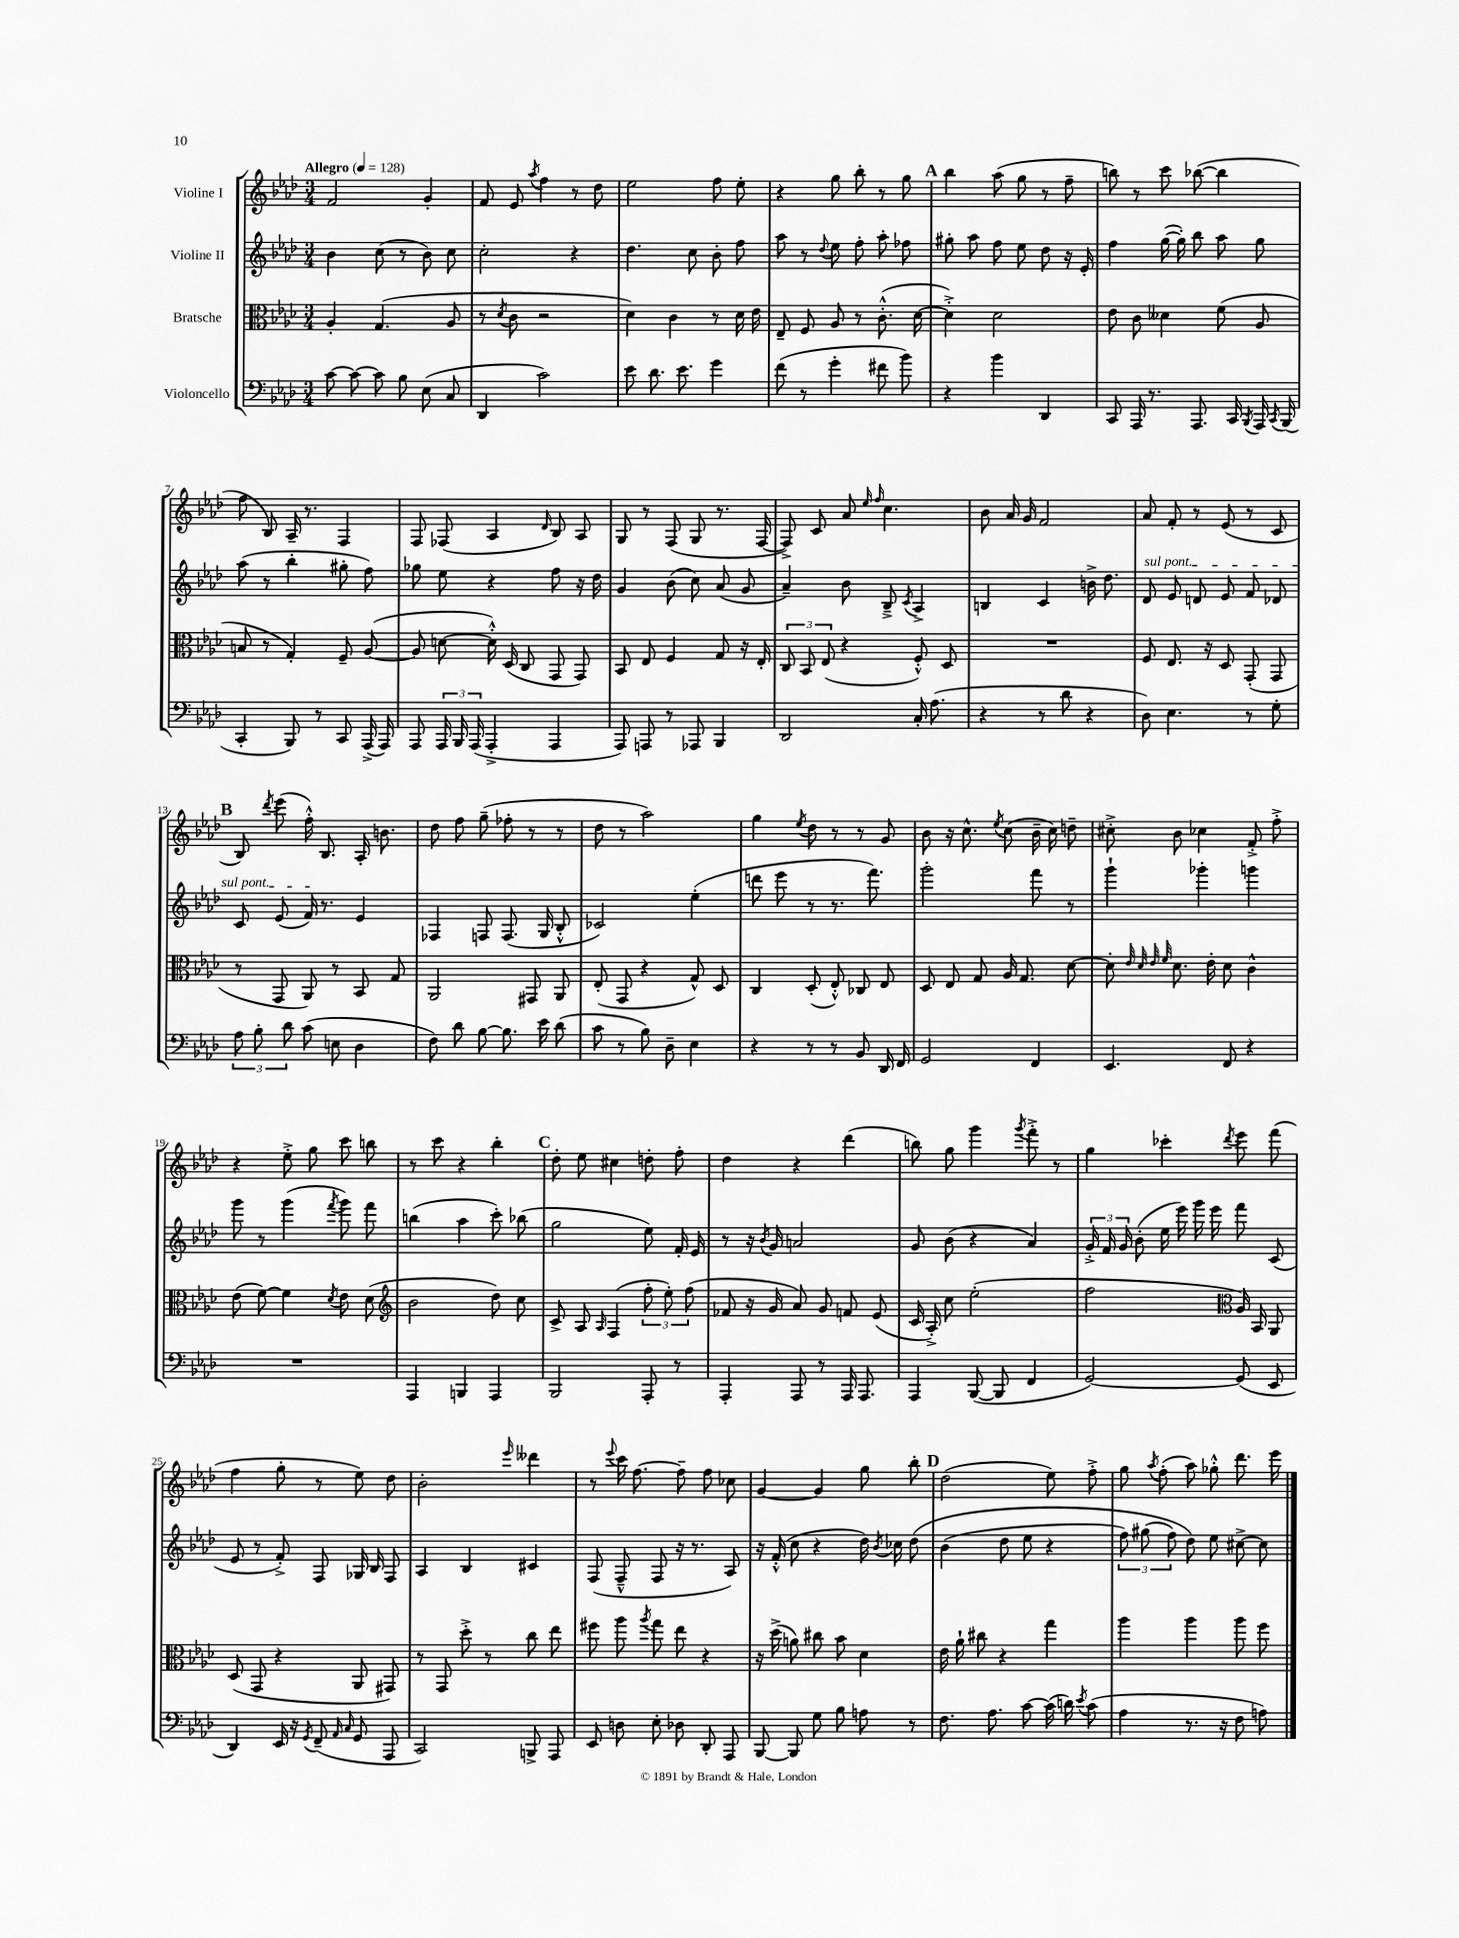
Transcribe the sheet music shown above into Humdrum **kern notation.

**kern	**kern	**kern	**kern
*part4	*part3	*part2	*part1
*staff4	*staff3	*staff2	*staff1
*I"Violoncello	*I"Bratsche	*I"Violine II	*I"Violine I
*clefF4	*clefC3	*clefG2	*clefG2
*k[b-e-a-d-]	*k[b-e-a-d-]	*k[b-e-a-d-]	*k[b-e-a-d-]
*M3/4	*M3/4	*M3/4	*M3/4
*MM128	*MM128	*MM128	*MM128
=1	=1	=1	=1
!	!	!	!LO:TX:a:B:t=Allegro
[8c\	4A-'/	4b-\	2f/
8c\_	.	.	.
8c\]	(4.G/	(8cc\	.
8B-\	.	8r	.
(8E-\	.	8b-\)	4g'/
8C/	8A-/	8cc\	.
=2	=2	=2	=2
4DD-/	8r	2cc'\	8f/
.	8qd-/	.	.
.	8c\	.	8e-/
.	.	.	8qaa-/
2c\)	2r	.	4ff\
.	.	4r	8r
.	.	.	8dd-\
=3	=3	=3	=3
8e-\	4d-\)	4.dd-\	2ee-\
8.d-\	.	.	.
.	4c\	.	.
8.e-\	.	.	.
.	.	8cc\	.
4g\	8r	8b-'\	8ff\
.	16d-\	8ff\	8ee-'\
.	16e-\	.	.
=4	=4	=4	=4
(8f\	8E-~/	8aa-\	4r
8r	8F/	8r	.
.	.	8qqdd-/	.
4g'\	8A-/	8ee-\	8gg\
.	8r	8ff'\	8bb-'\
8f#X\	(8.c'^^\	8aa-'\	8r
8b-\)	.	8ff-X\	8gg\
.	[16d-\	.	.
!!LO:REH:place=s1:t=A
=5	=5	=5	=5
4r	4d-'^\])	8gg#X'\	4bb-\
.	.	8aa-\	.
4b-\	2d-\	8ff\	(8aa-\
.	.	8ee-\	8gg\
4DD-/	.	8dd-\	8r
.	.	16r	8ff~\
.	.	16e-'/	.
=6	=6	=6	=6
8CC/	8e-\	4ff\	8bbn\)
16AAA-/	8c\	.	8r
8.r	.	.	.
.	4d--X\	([16gg\	8ccc\
.	.	16gg'\])	.
8.AAA-/	.	8bb-\	([8bb-X\
.	(8f\	8aa-\	4bb-\]
16CC/	.	.	.
8qBBB-/	.	.	.
16AAA-/	8A-/	8gg\	.
8qCC/	.	.	.
(16BBB-/	.	.	.
!!LO:LB:g=z
=7	=7	=7	=7
4CC'/	8Bn/	(8aa-\	8ff\
.	8r	8r	8B-/)
8BBB-/)	4G'/)	4bb-'\	16A-~/
.	.	.	8.r
8r	.	.	.
8CC/	8F~/	8gg#X'\	4F/
(16AAA-^/	([8A-/	8ff\)	.
16AAA-/)	.	.	.
=8	=8	=8	=8
8AAA-/	8A-/]	8gg-X\	8F/
24AAA-/	[8dn\	8ee-\	(8F-X/
24BBB-/	.	.	.
(24AAA-/	.	.	.
4AAA-'^/	16d'^^\])	4r	4A-/
.	(16D-/	.	.
.	8C/	.	.
.	.	.	16qqd-/
4AAA-/	8GG/	8ff\	8B-/)
.	8GG/)	16r	8A-/
.	.	16dd-\	.
=9	=9	=9	=9
8AAA-/)	8BB-/	4g/	8G/
8AAAn/	8E-/	.	8r
8r	4F/	(8b-\	(8F/
8AAA-X/	.	8cc\)	8G/
4BBB-/	8G/	(8a-/	8.r
.	16r	8g/	.
.	16E-'/	.	[16F/
=10	=10	=10	=10
2DD-/	12C/	4a-~/)	8F^/])
.	12BB-/	.	.
.	.	.	8c/
.	(12E-/	.	.
.	4r	8b-\	8a-/
.	.	.	16qqee-/
.	.	.	16qqff/
.	.	8B-~^/	4.cc\
.	.	8qc/	.
16C'/	8F'^^/)	4A-^/	.
(8.A-\	.	.	.
.	8D-/	.	.
=11	=11	=11	=11
4r	2.r	4Bn/	8b-\
.	.	.	16a-/
.	.	.	16g/
8r	.	4c/	2f/
8d-\	.	.	.
4r	.	16bn^\	.
.	.	8.dd-\	.
=12	=12	=12	=12
!	!	!LO:TX:a:i:t=sul pont.	!
8D-\)	8F/	8d-/	8a-/
4.E-\	8.E-/	8e-/	8f'/
.	.	8dn/	8r
.	16r	.	.
.	8D-/	8e-/	(8e-/
8r	(8GG'/	8f/	8r
8G'\	8GG/	8d-X/	8c/
!!LO:LB:g=z
!!LO:REH:place=s1:t=B
=13	=13	=13	=13
12A-\	8r	8c/	8B-/)
12B-'\	.	.	.
.	.	.	8qddd-/
.	8GG/	(8e-/	(8eee-\
12d-\	.	.	.
(8c\	8AA-/)	16f/)	16ff'^^\)
.	.	8.r	8.B-/
8En\	8r	.	.
4D-\	8BB-/	4e-/	16A-'/
.	.	.	8.bn\
.	8G/	.	.
=14	=14	=14	=14
8F\)	2AA-/	4F-X/	8dd-\
8d-\	.	.	8ff\
[8B-\	.	8Fn/	(8gg~\
8.B-\]	.	(8.F/	8ff-X'\
.	8GG#X/	.	8r
16e-\	.	16G/	.
(8d-\	8AA-/	8B-'^^/	8r
=15	=15	=15	=15
8c\	(8E-'/	2c-X/)	8dd-\
8r	8GG/	.	8r
8B-\)	4r	.	2aa-\)
8D-~\	.	.	.
4E-\	8G^^/)	(4ee-'\	.
.	8D-/	.	.
=16	=16	=16	=16
4r	4C/	8dddn\	4gg\
.	.	8eee-\	.
.	.	.	8qee-/
8r	(8D-'/	8r	8dd-\
8r	8E-'^^/)	8.r	8r
8BB-/	8C-X/	.	8r
.	.	8.fff\)	.
16DD-/	8E-/	.	8g/
16FF/	.	.	.
=17	=17	=17	=17
2GG/	8D-/	2ggg'\	8b-\
.	8E-/	.	16r
.	.	.	8.cc^^\
.	8G/	.	.
.	.	.	8qee-/
.	16A-/	.	(8cc\
.	8.G/	.	.
4FF/	.	8fff\	16b-~\
.	.	.	16cc\)
.	[8d-\	8r	8ddn~\
=18	=18	=18	=18
4.EE-/	8d-'\]	4ggg`\	8cc#X'^\
.	32qqe-/	.	.
.	32qqd-/	.	.
.	32qqe-/	.	.
.	32qqf/	.	.
.	8.d-\	.	8b-\
.	.	4ggg-X'\	4cc-X\
.	16e-'\	.	.
8FF/	8d-\	.	.
4r	4c^^\	4gggn\	8f'^/
.	.	.	8ff'^\
!!LO:LB:g=z
=19	=19	=19	=19
2.r	(8e-\	8ggg\	4r
.	[8f\)	8r	.
.	4f\]	(4ggg\	8ee-'^\
.	.	.	8gg\
.	8qd-/	8qfff/	.
.	8e-\	8ggg\)	8ccc\
.	(8d-\	8fff\	8bbn\
=20	=20	=20	=20
*	*clefG2	*	*
4AAA-/	2b-\	(4bbn\	8r
.	.	.	8ccc\
4BBBn/	.	4aa-\	4r
4AAA-/	8dd-\)	8ccc'\)	4bb-'\
.	8cc\	(8bb-X\	.
!!LO:REH:place=s1:t=C
=21	=21	=21	=21
2BBB-/	8c^/	2gg\	8dd-'\
.	8A-/	.	8ee-\
.	16qqA-/	.	.
.	(4F/	.	4cc#X\
8AAA-'/	12ff'\	8ee-\)	8ddn'\
.	12ee-'\)	.	.
8r	.	16f'/	8ff'\
.	(12ff\	.	.
.	.	16e-/	.
=22	=22	=22	=22
4AAA-'/	8f-X/	8r	4dd-\
.	16r	16r	.
.	.	8qb-/	.
.	16g/	16g/	.
8AAA-/	8a-/)	2an/	4r
8r	8g/	.	.
16AAA-/	8fn/	.	(4ddd-\
8.AAA-/	.	.	.
.	(8e-/	.	.
=23	=23	=23	=23
4AAA-/	16c/	8g/	8bbn\)
.	16A-'^/)	.	.
.	8cc\	(8b-\	8gg\
([8BBB-/	(2ee-'\	4r	4ggg\
8BBB-/]	.	.	.
.	.	.	8qggg/
4FF/	.	4a-/)	8fff'^\
.	.	.	8r
=24	=24	=24	=24
[2GG/)	2ff\	24g'^/	4gg\
.	.	24f/	.
.	.	24g/	.
.	.	(8b-'\	.
.	.	16ee-\	4ccc-X'\
.	.	16eee-\)	.
.	.	16ggg\	.
.	.	16eee-\	.
*	*clefC3	*	*
.	.	.	8qddd-/
(8GG/]	16A-/)	8fff\	8eee-\
.	16BB-/	.	.
8EE-/	8AA-/	(8c/	(8fff\
!!LO:LB:g=z
=25	=25	=25	=25
4DD-/)	(8D-/	8e-/	4ff\
.	8GG/	8r	.
16EE-/	4r	8f'^/)	8gg'\
16r	.	.	.
8qGG/	.	.	.
(8FF~/	.	8F/	8r
16qqAA-/	.	.	.
16qqC/	.	.	.
8GG/	8AA-/	16G-X/	8ee-\)
.	.	16B-/	.
8AAA-/	8GG#X/)	8F/	8dd-\
=26	=26	=26	=26
2CC/)	8r	4A-/	2b-'\
.	8GG/	.	.
.	8dd-'^\	4B-/	.
.	8r	.	.
.	.	.	16qqeee-/
8BBBn^/	8cc\	4c#X/	4ddd--X\
8AAA-/	8ee-\	.	.
=27	=27	=27	=27
8EE-/	8ff#X\	(8F/	8r
.	.	.	8qqeee-/
8Dn\	8aa-\	8F~^^/	16ccc\
.	.	.	[8.ff\
.	8qaa-/	.	.
8E-'\	8gg\	8F/	.
8D-X\	8ee-\	16r	8ff~\]
.	.	8.r	.
8DD-'/	4r	.	8ff\
8AAA-/	.	8A-/)	8cc-X\
=28	=28	=28	=28
[8BBB-/	16r	16r	[4g/
.	(16dd-^\	(16f'^^/	.
8BBB-/]	8an\)	8cc\	.
8G\	8cc#X\	4r	4g/]
8B-\	8b-\	.	.
8An\	4d-\	16dd-\)	8gg\
.	.	8qb-/	.
.	.	16cc-X\	.
8r	.	(8dd-\	8bb-'\
!!LO:REH:place=s1:t=D
=29	=29	=29	=29
8.F\	16e-\	(4b-\	(2dd-\
.	16a-`\	.	.
.	8cc#X\	.	.
8.A-\	.	.	.
.	4r	8dd-\	.
[8c\	.	8ee-\	.
(16c\]	4gg\	4r	8ee-\)
16dn\)	.	.	.
8qe-/	.	.	.
(8c\	.	.	8ff'^\
=30	=30	=30	=30
4A-\	4aa-\	12ff\)	8gg\
.	.	(12gg#X\	.
.	.	.	8qaa-/
.	.	.	(8ff'\
.	.	12ff\)	.
8.r	4aa-\	8dd-\)	8aa-\)
.	.	8ee-\	8gg-X'^^\
16r	.	.	.
8F\	8aa-\	[8cc#X^\	8.ddd-\
8An\)	8ff\	8cc#\]	.
.	.	.	16eee-\
==	==	==	==
*-	*-	*-	*-
